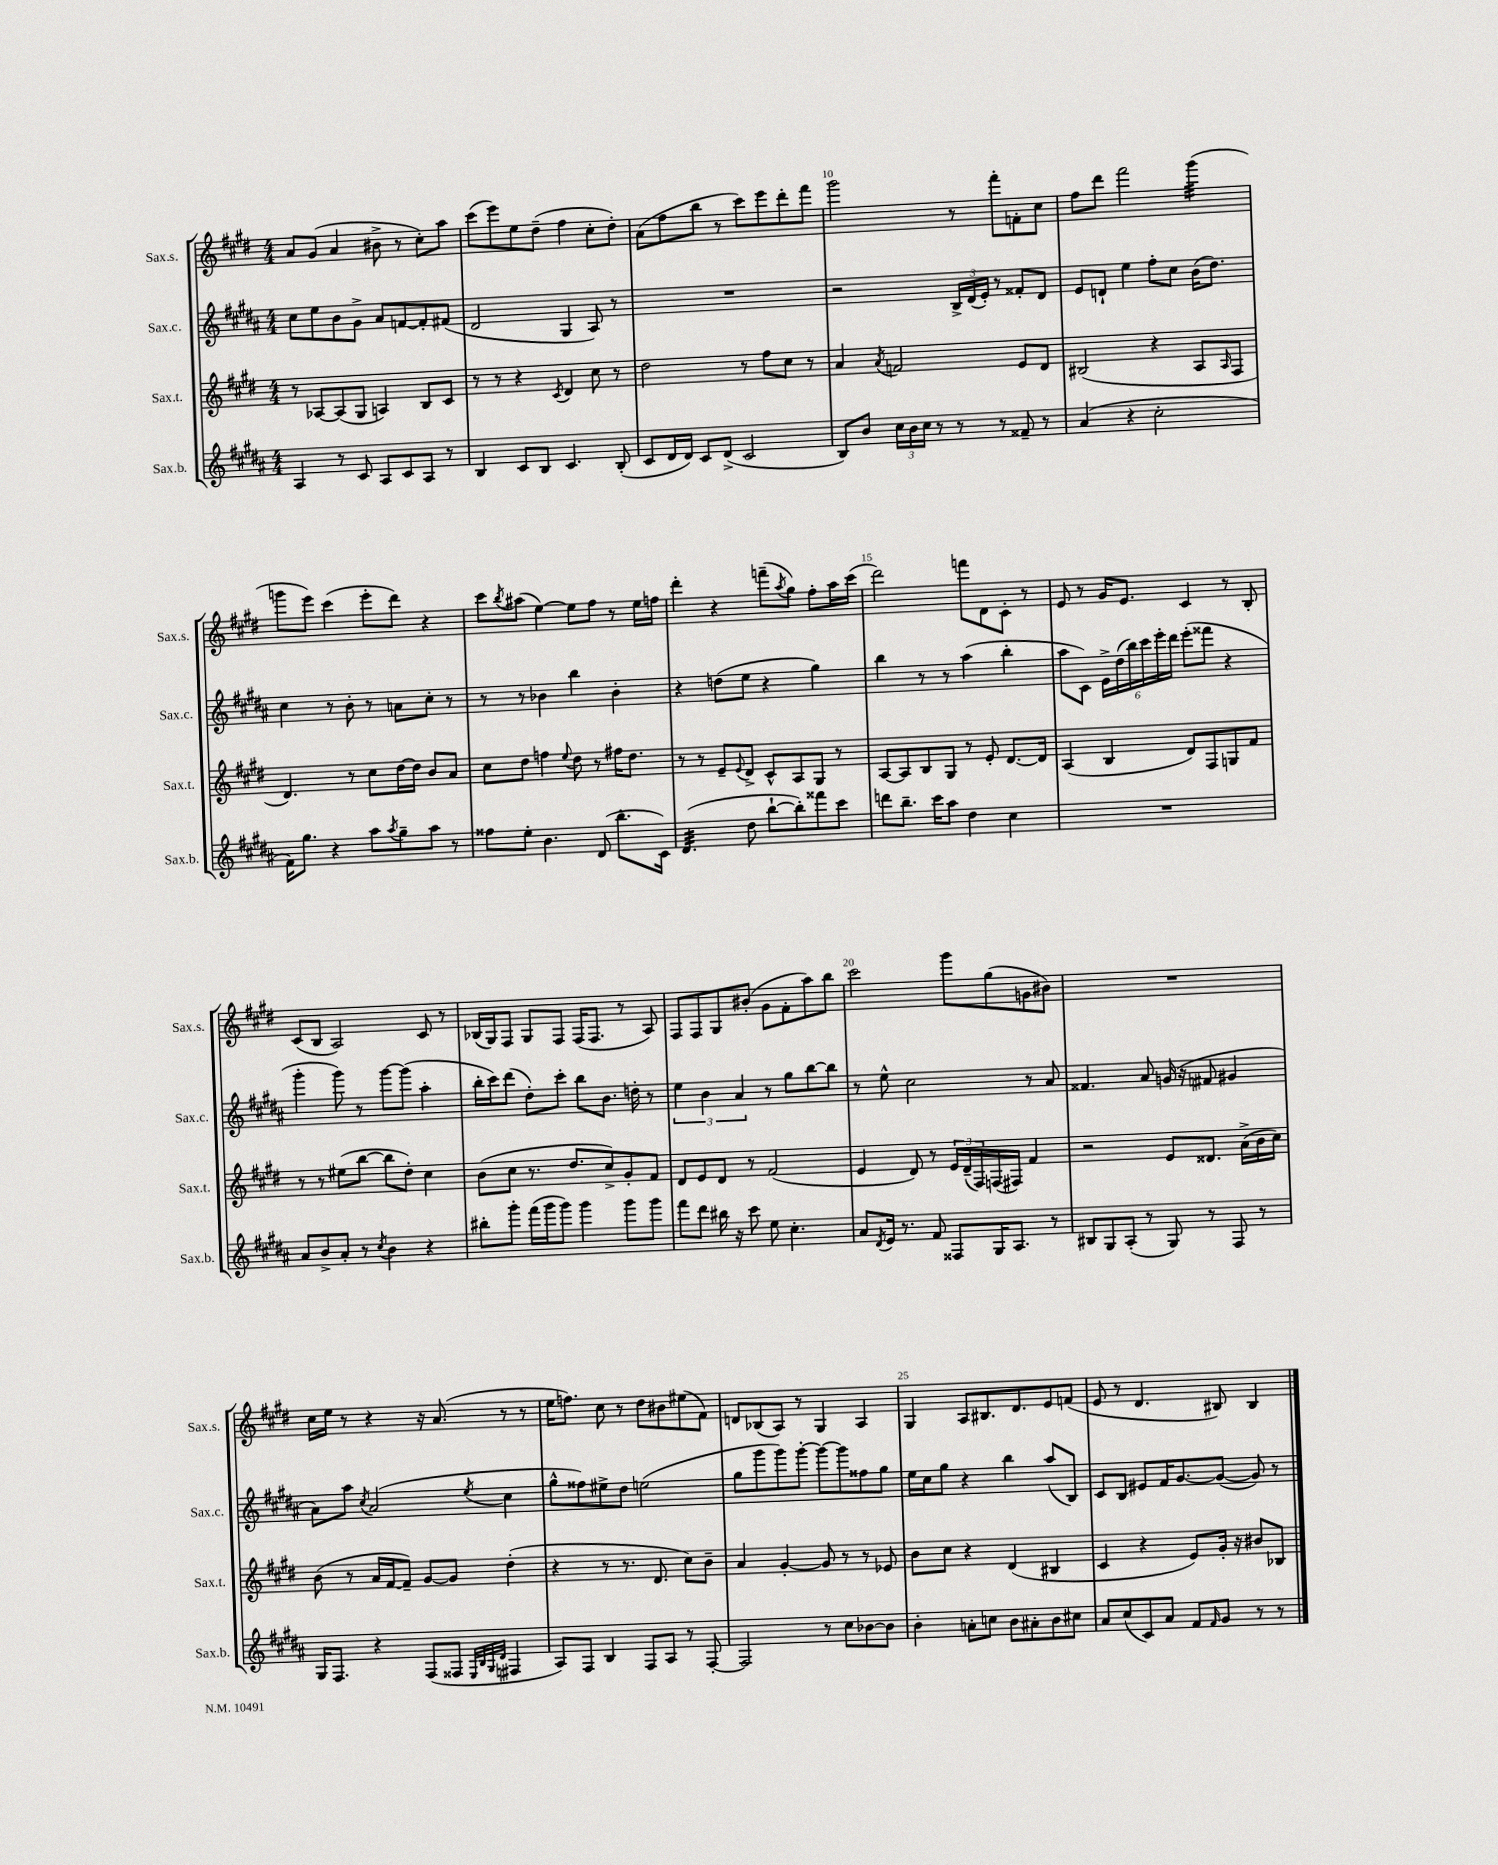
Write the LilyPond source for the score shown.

<<
\new StaffGroup <<
\new Staff = "s0" \with { instrumentName = "Sax.s." shortInstrumentName = "Sax.s." } {
    \clef treble \key e \major \numericTimeSignature \time 4/4
    a'8 gis'8( a'4 bis'8-> r8 cis''8-.) a''8 |
    cis'''8( e'''8) e''8 dis''8--( fis''4 cis''8-. dis''8-.) |
    a'8( fis''8 b''8 r8 cis'''8) e'''8 dis'''8-. fis'''8 |
    gis'''2 r8 fis'''8-. f'8-. cis''8 |
    fis''8 dis'''8 fis'''2 gis'''4:32( |
    g'''8 e'''8) cis'''4( e'''8-. dis'''8) r4 |
    cis'''8 \acciaccatura { b''8 } ais''8( e''4~) e''8 fis''8 r8 e''16 f''16 |
    dis'''4-. r4 f'''8--( \acciaccatura { a''8 } gis''8) fis''8-. a''16 cis'''16( |
    dis'''2) f'''8 dis'8 cis'8-. r8 |
    e'8 r8 gis'16 e'8. cis'4 r8 b8-. |
    cis'8( b8 a2) cis'8 r8 |
    bes16( gis16) fis8 gis8 fis8 fis16( fis8. r8 a8) |
    fis8 fis8 gis8 bis'8-.( gis'8 fis'8-. a''8) b''8 |
    cis'''2 gis'''8 gis''8( g'8 bis'8) |
    R1 |
    cis''16 e''16 r8 r4 r16 a'8.( r8 r8 |
    e''16 f''8.) cis''8 r8 dis''8 bis'8 eis''8( fis'8) |
    d'8 bes8( a8) r8 gis4 a4 |
    gis4 a8 bis8. dis'8. e'8 f'8( |
    e'8 r8 dis'4. bis8) bis4 \bar "|." |
}
\new Staff = "s1" \with { instrumentName = "Sax.c." shortInstrumentName = "Sax.c." } {
    \clef treble \key b \major \numericTimeSignature \time 4/4
    cis''8 e''8 b'8 gis'8-> ais'8 f'8~ f'8-. fis'8( |
    dis'2 gis4 ais8) r8 |
    R1 |
    r2 \tuplet 3/2 { b16-> dis'16( e'16-.) } r8 fisis'8-. dis'8 |
    e'8 d'8-! e''4 fis''8-. cis''8 b'16( dis''8.) |
    cis''4 r8 b'8-. r8 a'8 cis''8-. r8 |
    r8 r8 bes'4 b''4 bes'4-. |
    r4 d''8( e''8 r4 gis''4) |
    b''4 r8 r8 ais''4( b''4-. |
    ais''8 cis'8) \tuplet 6/4 { e'16-> dis''16( b''16) cis'''16 e'''16-. dis'''16 } e'''8-.( fisis'''8 r4 |
    gis'''4-. gis'''8) r8 gis'''8~ gis'''8( ais''4-. |
    b''16-. cis'''16) dis'''8( dis''8-.) cis'''8-. b''8 b'8. d''16-. r8 |
    \tuplet 3/2 { e''4 b'4 ais'4 } r8 gis''8 b''8~ b''8 |
    r8 e''8-^ cis''2 r8 ais'8 |
    fisis'4. ais'8 g'16( r16 fis'8 gis'4 |
    ais'8) ais''8 \acciaccatura { cis''8 } ais'2( \acciaccatura { e''8 } cis''4 |
    gis''8-^ fisis''8) eis''8-> dis''8 e''2( |
    gis''8 gis'''8 gis'''8) gis'''8~-. gis'''8~ gis'''8 fisis''8 gis''8 |
    e''16 cis''16 gis''8 r4 b''4 ais''8( b8) |
    cis'8 b8 eis'8 fis'16 gis'8.~ gis'8~( gis'8) r8 \bar "|." |
}
\new Staff = "s2" \with { instrumentName = "Sax.t." shortInstrumentName = "Sax.t." } {
    \clef treble \key e \major \numericTimeSignature \time 4/4
    r8 aes8~ aes8( gis8 a4) b8 cis'8 |
    r8 r8 r4 \acciaccatura { cis'8 } dis'4 cis''8 r8 |
    dis''2 r8 fis''8 cis''8 r8 |
    a'4 \acciaccatura { a'8 } f'2 e'8 dis'8 |
    bis2( r4 a8 \grace { a16 } fis8 |
    dis'4.) r8 cis''8 dis''16~ dis''16 b'8 a'8 |
    cis''8 dis''8 f''4 \appoggiatura { e''8 } dis''8 r8 fis''16 dis''8. |
    r8 r8 e'8-- \appoggiatura { e'8 } dis'8-> cis'8-^ a8 gis8 r8 |
    a8~ a8 b8 gis8 r8 e'8-. dis'8.~ dis'16 |
    a4( b4 dis'8) fis8 g8 fis'8 |
    r8 r8 eis''8( b''8~ b''8 dis''8-.) cis''4 |
    b'8( cis''8 r8. dis''8. cis''8->) gis'8-. fis'8 |
    dis'8 e'8 dis'8 r8 fis'2( |
    e'4 dis'8) r8 \tuplet 3/2 { e'16 dis'16--( fis16) } f16( fis16) fis'4 |
    r2 e'8 disis'8. a'16->( b'16 cis''16) |
    b'8( r8 a'16 fis'16~ fis'8--) gis'8~ gis'8 dis''4-.( |
    r4 r8 r8. dis'8. cis''8) b'8-- |
    a'4 gis'4~-. gis'8 r8 r8 ees'8 |
    b'8 cis''8 r4 dis'4( bis4 |
    cis'4 r4 e'8) gis'16-. r16 bis'8 bes8 \bar "|." |
}
\new Staff = "s3" \with { instrumentName = "Sax.b." shortInstrumentName = "Sax.b." } {
    \clef treble \key b \major \numericTimeSignature \time 4/4
    ais4 r8 cis'8 ais8 cis'8 ais8 r8 |
    b4 cis'8 b8 cis'4. b8-.( |
    cis'8 dis'16 dis'16) cis'8 dis'8->( cis'2 |
    b8) b'8 \tuplet 3/2 { cis''16 b'16 cis''16 } r8 r8 r8 fisis'8-- r8 |
    ais'4( r4 cis''2-. |
    fis'16) gis''8. r4 ais''8 \acciaccatura { ais''8 } gis''8-- ais''8 r8 |
    fisis''8 e''8-. b'4. dis'8( b''8.-. cis'16) |
    dis'4.:32( dis''8 b''8~-! b''8-.) fisis'''8 cis'''8 |
    d'''8 b''8.-- cis'''16 ais''8 dis''4 cis''4 |
    R1 |
    ais'8 b'8-> ais'8-. r8 \acciaccatura { cis''8 } b'4 r4 |
    bis''8-. gis'''8-. fis'''16( gis'''16 gis'''8) gis'''4 gis'''8 gis'''8 |
    fis'''8 dis'''8 bis''16 r16 cis'''8 e''8 cis''4.-. |
    ais'8 \acciaccatura { dis'8 } e'16 r8. fis'8 fisis8 gis16 ais8. r8 |
    bis8 gis8 ais8-.( r8 gis8) r8 fis8 r8 |
    gis16 fis8. r4 fis8( fisis8 \grace { e32 b32 gis32 dis'32 } fis4 |
    ais8) fis8 b4 fis8 ais8 r8 fis8~-. |
    fis2 r8 cis''8 bes'8~ bes'8 |
    b'4-. a'8-. c''8 b'8 ais'8-. b'8 cis''8 |
    ais'8 cis''8( cis'8) ais'8 fis'8 \grace { fis'16 } gis'8 r8 r8 \bar "|." |
}
>>
>>
\layout { \context { \Score currentBarNumber = #7 \override BarNumber.break-visibility = ##(#f #t #t) barNumberVisibility = #(every-nth-bar-number-visible 5) } }
